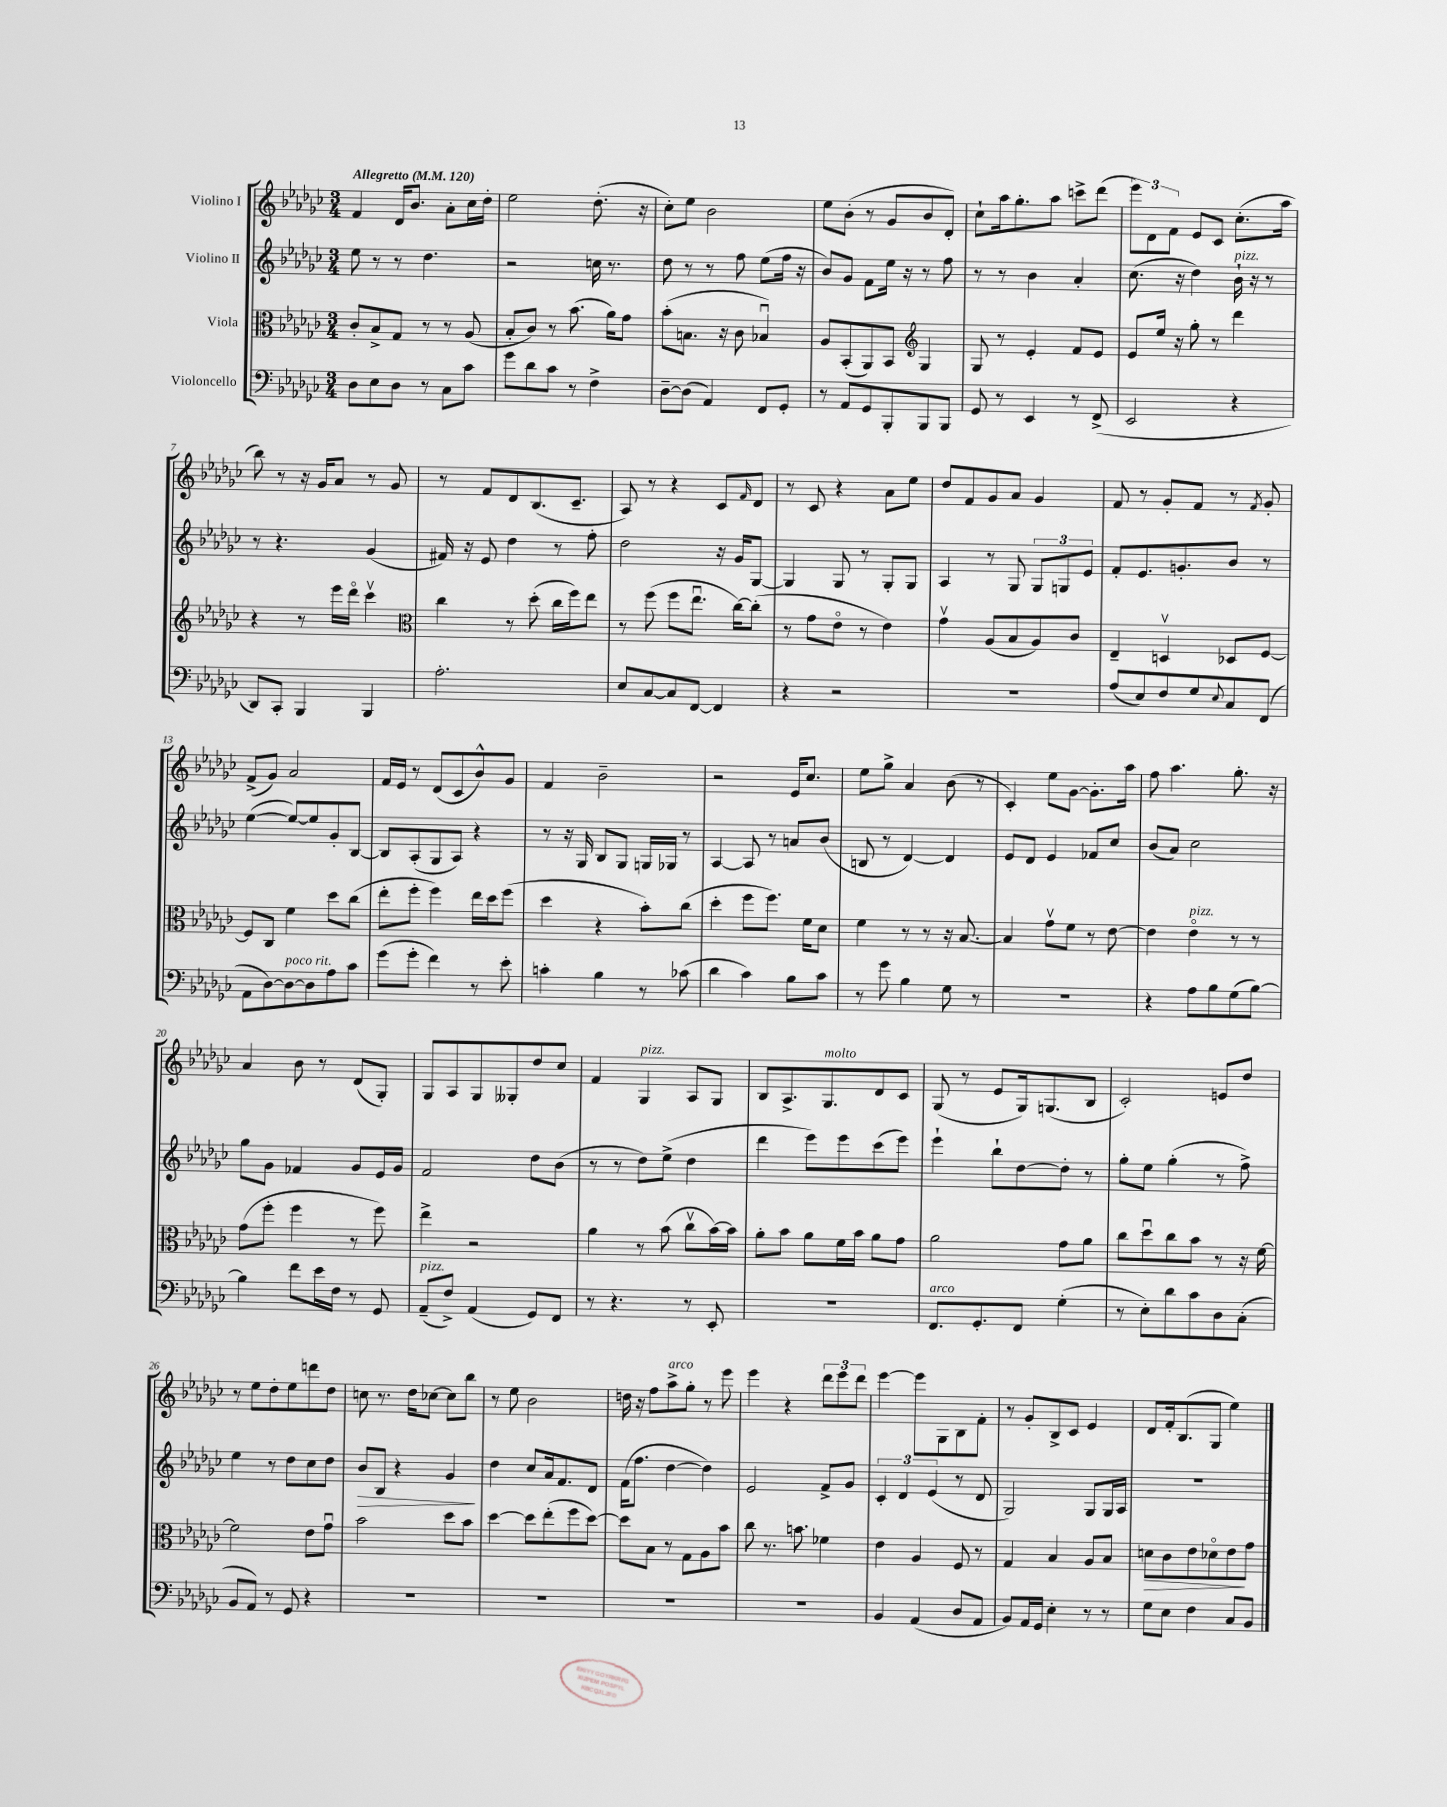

**kern	**kern	**dynam	**kern	**dynam	**kern
*part4	*part3	*part3	*part2	*part2	*part1
*staff4	*staff3	*staff3	*staff2	*staff2	*staff1
*I"Violoncello	*I"Viola	*	*I"Violino II	*	*I"Violino I
*clefF4	*clefC3	*	*clefG2	*	*clefG2
*k[b-e-a-d-g-c-]	*k[b-e-a-d-g-c-]	*	*k[b-e-a-d-g-c-]	*	*k[b-e-a-d-g-c-]
*M3/4	*M3/4	*	*M3/4	*	*M3/4
*MM120	*MM120	*	*MM120	*	*MM120
=1	=1	=1	=1	=1	=1
!	!	!	!	!	!LO:TX:a:B:t=Allegretto
8D-\L	8c-'/L	.	8ee-\	.	4f/
8E-\	8B-^/	.	8r	.	.
8D-\J	8G-/J	.	8r	.	16d-/KL
.	.	.	.	.	8.b-/J
8r	8r	.	4.dd-\	.	.
8C-\L	8r	.	.	.	8a-'\L
8c-\J	(8A-/	.	.	.	16cc-\L
.	.	.	.	.	16dd-'\JJ
=2	=2	=2	=2	=2	=2
8g-\L	8B-'/L	.	2r	.	2ee-\
8d-\	8c-/J)	.	.	.	.
8c-\J	8r	.	.	.	.
8r	(8.b-\	.	.	.	.
4F^\	.	.	16ccn\	.	(8.dd-'\
.	16a-\KL)	.	8.r	.	.
.	8g-\J	.	.	.	.
.	.	.	.	.	16r
=3	=3	=3	=3	=3	=3
[8D-~\L	(8b-'\L	.	8dd-\	.	8cc-'\L)
(8D-\J]	8.Bn\J	.	8r	.	8ee-\J
4AA-/)	.	.	8r	.	2b-\
.	16r	.	.	.	.
.	8c-\	.	8ff\	.	.
8FF/L	4B-Xu/)	.	(8ee-\L	.	.
8GG-'/J	.	.	16ff\Jk	.	.
.	.	.	16r	.	.
=4	=4	=4	=4	=4	=4
8r	8A-/L	.	8b-/L)	.	8ee-\L
8AA-/L	(8BB-'/	.	8g-/J	.	(8b-'\J
8GG-/	8AA-/)	.	8f\L	.	8r
8BBB-'/	8BB-/J	.	16ee-\Jk	.	8g-/L
.	.	.	16r	.	.
*	*clefG2	*	*	*	*
8BBB-/	4G-/	.	8r	.	8b-/
8BBB-/J	.	.	8ff\	.	8d-'/J)
=5	=5	=5	=5	=5	=5
8GG-/	8G-/	.	8r	.	8cc-`\L
8r	8r	.	8r	.	16aa-\k
.	.	.	.	.	8.gg-'\
4EE-/	4e-'/	.	4b-\	.	.
.	.	.	.	.	8aa-\J
8r	8f/L	.	4a-'/	.	8cccn^\L
(8FF^/	8e-/J	.	.	.	(8ddd-\J
=6	=6	=6	=6	=6	=6
2EE-/	8e-/L	.	(8.cc-\	.	12eee-\L)
.	.	.	.	.	12d-\
.	16ee-/Jk	.	.	.	.
.	.	.	.	.	12f\J
.	16r	.	16r	.	.
.	8gg-'\	.	4dd-\)	.	8e-/L
.	8r	.	.	.	8c-/J
!	!	!	!LO:TX:a:i:t=pizz.	!	!
4r	4ddd-\	.	16b-`\	.	(8.cc-'\L
.	.	.	16r	.	.
.	.	.	8r	.	.
.	.	.	.	.	16aa-\Jk
!!LO:LB:g=z
=7	=7	=7	=7	=7	=7
8DD-/L)	4r	.	8r	.	8bb-\)
8CC-'/J	.	.	4.r	.	8r
4BBB-/	8r	.	.	.	16r
.	.	.	.	.	16g-/KL
.	16eee-\LL	.	.	.	8a-/J
.	16ddd-\JJ	.	.	.	.
4BBB-/	4ccc-v\	.	(4g-/	.	8r
.	.	.	.	.	8g-/
=8	=8	=8	=8	=8	=8
*	*clefC3	*	*	*	*
2.A-'\	4cc-\	.	16f#X/)	.	8r
.	.	.	16r	.	.
.	.	.	8e-/	.	8f/L
.	8r	.	4dd-\	.	8d-/
.	(8dd-'\	.	.	.	(8.B-/
.	16cc-\LL	.	8r	.	.
.	16ff\J)	.	.	.	8.c-~/J
.	8ee-\J	.	8ff'\	.	.
=9	=9	=9	=9	=9	=9
8E-/L	8r	.	2dd-\	.	8A-/)
[8C-/	(8ff\	.	.	.	8r
8C-/]	8ff\L	.	.	.	4r
[8FF/J	8.ee-u\J	.	.	.	.
4FF/]	.	.	16r	.	8c-/L
.	[16cc-\KL)	.	16g-/KL	.	.
.	.	.	.	.	16qqf/
.	(8cc-'\J]	.	[8G-/J	.	8d-/J
=10	=10	=10	=10	=10	=10
4r	8r	.	4G-/]	.	8r
.	8g-\L	.	.	.	8c-/
2r	8e-\J	.	8G-/	.	4r
.	8r	.	8r	.	.
.	4e-\)	.	8G-'/L	.	8a-\L
.	.	.	8G-/J	.	8ee-\J
=11	=11	=11	=11	=11	=11
2.r	4g-v\	.	4A-/	.	8dd-/L
.	.	.	.	.	8f/
.	(8A-/L	.	8r	.	8g-/
.	8B-/	.	8G-/	.	8a-/J
.	8A-/)	.	12G-/L	.	4g-/
.	.	.	12Gn/	.	.
.	8c-/J	.	.	.	.
.	.	.	12e-/J	.	.
=12	=12	=12	=12	=12	=12
(8A-/L	4E-~/	.	8f'/L	.	8f/
8E-/)	.	.	8.e-/	.	8r
8F/	4Dnv/	.	.	.	8g-'/L
.	.	.	8.gn'/	.	.
8G-/	.	.	.	.	8f/J
8qqE-/	.	.	.	.	.
8C-/	8D-X/L	.	8b-/J	.	8r
.	.	.	.	.	8qf/
(8FF/J	[8F/J	.	8r	.	8g-'/
!!LO:LB:g=z
=13	=13	=13	=13	=13	=13
8AA-\L	8F/L]	.	([4ee-\	.	(8f^/L
[8D-\)	8C-/J	.	.	.	8g-/J)
!LO:TX:a:i:t=poco rit.	!	!	!	!	!
8D-\_	4f\	.	8ee-/L_)	.	2a-/
8D-\]	.	.	8ee-/]	.	.
8A-\	8dd-\L	.	8g-'/	.	.
8c-\J	(8cc-\J	.	[8B-/J	.	.
=14	=14	=14	=14	=14	=14
(8g-\L	8ee-'\L	.	8B-/L]	.	16f/LL
.	.	.	.	.	16e-/JJ
8g-'\J	8ff'\J	.	(8A-'/	.	8r
4f\)	4ff\)	.	8G-/	.	(8d-/L
.	.	.	8A-/J)	.	8c-/
8r	16ee-\LL	.	4r	.	8b-^^/)
.	16dd-\J	.	.	.	.
8e-'\	(8ff\J	.	.	.	8g-/J
=15	=15	=15	=15	=15	=15
4cn'\	4dd-\	.	8r	.	4f/
.	.	.	16r	.	.
.	.	.	16G-/	.	.
4B-\	4r	.	8B-/L	.	2b-~\
.	.	.	8G-/J	.	.
8r	8b-'\L)	.	16Gn/LL	.	.
.	.	.	16G-X/JJ	.	.
(8c-X\	(8cc-\J	.	8r	.	.
=16	=16	=16	=16	=16	=16
4d-\	4dd-'\	.	[4A-/	.	2r
4c-\)	8ff\L	.	8A-/]	.	.
.	8.ff\J)	.	8r	.	.
8B-\L	.	.	8an/L	.	16e-/KL
.	16f\KL	.	.	.	8.cc-/J
8c-\J	8d-\J	.	(8b-/J	.	.
=17	=17	=17	=17	=17	=17
8r	4f\	.	8Bn/	.	8ee-\L
8g-\	.	.	8r	.	8gg-^\J
4B-\	8r	.	[4d-/)	.	4a-/
.	8r	.	.	.	.
8G-\	16r	.	4d-/]	.	(8b-\
.	[8.B-/	.	.	.	.
8r	.	.	.	.	8r
=18	=18	=18	=18	=18	=18
2.r	4B-/]	.	8e-/L	.	4c-'/)
.	.	.	8d-/J	.	.
.	8g-v\L	.	4e-/	.	8ee-\L
.	8f\J	.	.	.	[8g-\J
.	8r	.	8f-X/L	.	8.g-'\L]
.	[8e-\	.	8cc-/J	.	.
.	.	.	.	.	16aa-\Jk
=19	=19	=19	=19	=19	=19
4r	4e-\]	.	(8b-/L	.	8ff\
.	.	.	8a-/J)	.	4.aa-\
!	!LO:TX:a:i:t=pizz.	!	!	!	!
8A-\L	4e-\	.	2cc-\	.	.
8B-\	.	.	.	.	.
(8G-\	8r	.	.	.	8.gg-'\
[8B-\J)	8r	.	.	.	.
.	.	.	.	.	16r
!!LO:LB:g=z
=20	=20	=20	=20	=20	=20
4B-\]	(8g-\L	.	8gg-\L	.	4a-/
.	8ff'\J	.	8g-\J	.	.
8f\L	4ff\	.	4f-X/	.	8b-\
16e-\L	.	.	.	.	8r
16F\JJ	.	.	.	.	.
8r	8r	.	8g-/L	.	(8d-/L
8GG-/	8ff\)	.	16e-/L	.	8G-'/J)
.	.	.	16g-/JJ	.	.
=21	=21	=21	=21	=21	=21
!LO:TX:a:i:t=pizz.	!	!	!	!	!
(8AA-~/L	4ee-^\	.	2f/	.	8G-/L
8F^/J)	.	.	.	.	8A-/
(4AA-/	2r	.	.	.	8G-/
.	.	.	.	.	8G--X'/
8GG-/L)	.	.	8dd-\L	.	8dd-/
8FF/J	.	.	(8b-\J	.	8cc-/J
=22	=22	=22	=22	=22	=22
8r	4a-\	.	8r	.	4f/
4.r	.	.	8r	.	.
!	!	!	!	!	!LO:TX:a:i:t=pizz.
.	8r	.	8dd-\L)	.	4G-/
.	(8b-\	.	(8ee-^\J	.	.
8r	8cc-v\L	.	4dd-\	.	8A-/L
8EE-'/	[16b-\L)	.	.	.	8G-/J
.	16b-\JJ]	.	.	.	.
=23	=23	=23	=23	=23	=23
2.r	8a-'\L	.	4ddd-\	.	8B-/L
.	8b-\J	.	.	.	8.A-^/
.	8a-\L	.	8eee-\L)	.	.
!	!	!	!	!	!LO:TX:a:i:t=molto
.	.	.	.	.	8.G-/
.	16f\L	.	8eee-\	.	.
.	16b-\JJ	.	.	.	.
.	8a-\L	.	(8ccc-\	.	8d-/
.	8g-\J	.	8eee-\J)	.	8c-/J
=24	=24	=24	=24	=24	=24
!LO:TX:a:i:t=arco	!	!	!	!	!
8.FF/L	2a-\	.	4eee-`\	.	(8G-/
.	.	.	.	.	8r
8.GG-'/	.	.	.	.	.
.	.	.	8bb-`\L	.	8e-/L
8FF/J	.	.	[8dd-\	.	16G-/k)
.	.	.	.	.	(8.Gn/
(4G-'\	8g-\L	.	8dd-'\J]	.	.
.	8a-\J	.	8r	.	8B-/J
=25	=25	=25	=25	=25	=25
8r	8cc-\L	.	8gg-'\L	.	2c-'/)
8E-'\L)	8dd-u\	.	8ee-\J	.	.
8d-\	8cc-\	.	(4gg-'\	.	.
8c-\	8b-\J	.	.	.	.
8D-\	8r	.	8r	.	8en/L
(8C-'\J	16r	.	8ff^\)	.	8dd-/J
.	[16f\	.	.	.	.
!!LO:LB:g=z
=26	=26	=26	=26	=26	=26
8BB-/L	2f\]	.	4ee-\	.	8r
8AA-/J)	.	.	.	.	8ee-\L
8r	.	.	8r	.	8dd-'\
8GG-/	.	.	8dd-\L	.	8ee-\
4r	8e-\L	.	8cc-\	.	8dddn\
.	8g-u\J	.	8dd-\J	.	8dd-\J
=27	=27	=27	=27	=27	=27
!	!	!	!	!LO:HP:b	!
2.r	2b-\	.	8b-/L	>	8ccn\
.	.	.	8B-/J	.	8.r
.	.	.	4r	.	.
.	.	.	.	.	16dd-\KL
.	.	.	.	.	[8cc-X\J
.	8dd-\L	.	4g-/	.	8cc-\L]
.	8b-\J	.	.	.	8bb-\J
.	.	.	.	]	.
=28	=28	=28	=28	=28	=28
2.r	[4dd-\	.	4dd-\	.	8r
.	.	.	.	.	8ee-\
.	8dd-\L]	.	8cc-/L	.	2b-\
.	(8ee-'\	.	16a-/k	.	.
.	.	.	8.f/	.	.
.	8ff\	.	.	.	.
.	[8dd-\J)	.	8d-/J	.	.
=29	=29	=29	=29	=29	=29
2.r	8dd-\L]	.	(16f\KL	.	16ddn\
.	.	.	8.ff\J	.	16r
.	8B-\J	.	.	.	8ff\L
!	!	!	!	!	!LO:TX:a:i:t=arco
.	8r	.	[4dd-\	.	8aa-^\
.	8G-\L	.	.	.	8gg-'\J
.	8A-\	.	4dd-\])	.	8r
.	8b-\J	.	.	.	8eee-\
=30	=30	=30	=30	=30	=30
2.r	8cc-\	.	2e-/	.	4eee-\
.	8.r	.	.	.	.
.	.	.	.	.	4r
.	8.bn\	.	.	.	.
.	4f-X\	.	8f^/L	.	12ddd-\L
.	.	.	.	.	12eee-\
.	.	.	8g-/J	.	.
.	.	.	.	.	12ddd-\J
=31	=31	=31	=31	=31	=31
4BB-/	4e-\	.	6c-'/	.	[4eee-\
.	.	.	6d-/	.	.
(4AA-/	4A-/	.	.	.	8eee-\L]
.	.	.	(6e-/	.	.
.	.	.	.	.	8G-\
8D-/L	8F/	.	8r	.	8B-\
8AA-/J	8r	.	8d-/	.	8f'\J
=32	=32	=32	=32	=32	=32
8BB-/L)	4G-/	.	2G-/)	.	8r
16AA-/L	.	.	.	.	8g-'/L
16GG-/JJ	.	.	.	.	.
4E-'\	4B-/	.	.	.	8B-^/
.	.	.	.	.	8c-/J
8r	8A-/L	.	8G-/L	.	4e-/
8r	8B-/J	.	16G-/L	.	.
.	.	.	16A-/JJ	.	.
=33	=33	=33	=33	=33	=33
!	!	!LO:HP:b	!	!	!
8G-\L	8dn\L	>	2.r	.	8d-/L
8E-\J	8c-\	.	.	.	16f'/k
.	.	.	.	.	(8.B-/
4F\	8e-\	.	.	.	.
.	8d-X\	.	.	.	8G-/J
8C-/L	8e-\	.	.	.	4ee-\)
8BB-/J	8g-\J	]	.	.	.
==	==	==	==	==	==
*-	*-	*-	*-	*-	*-
